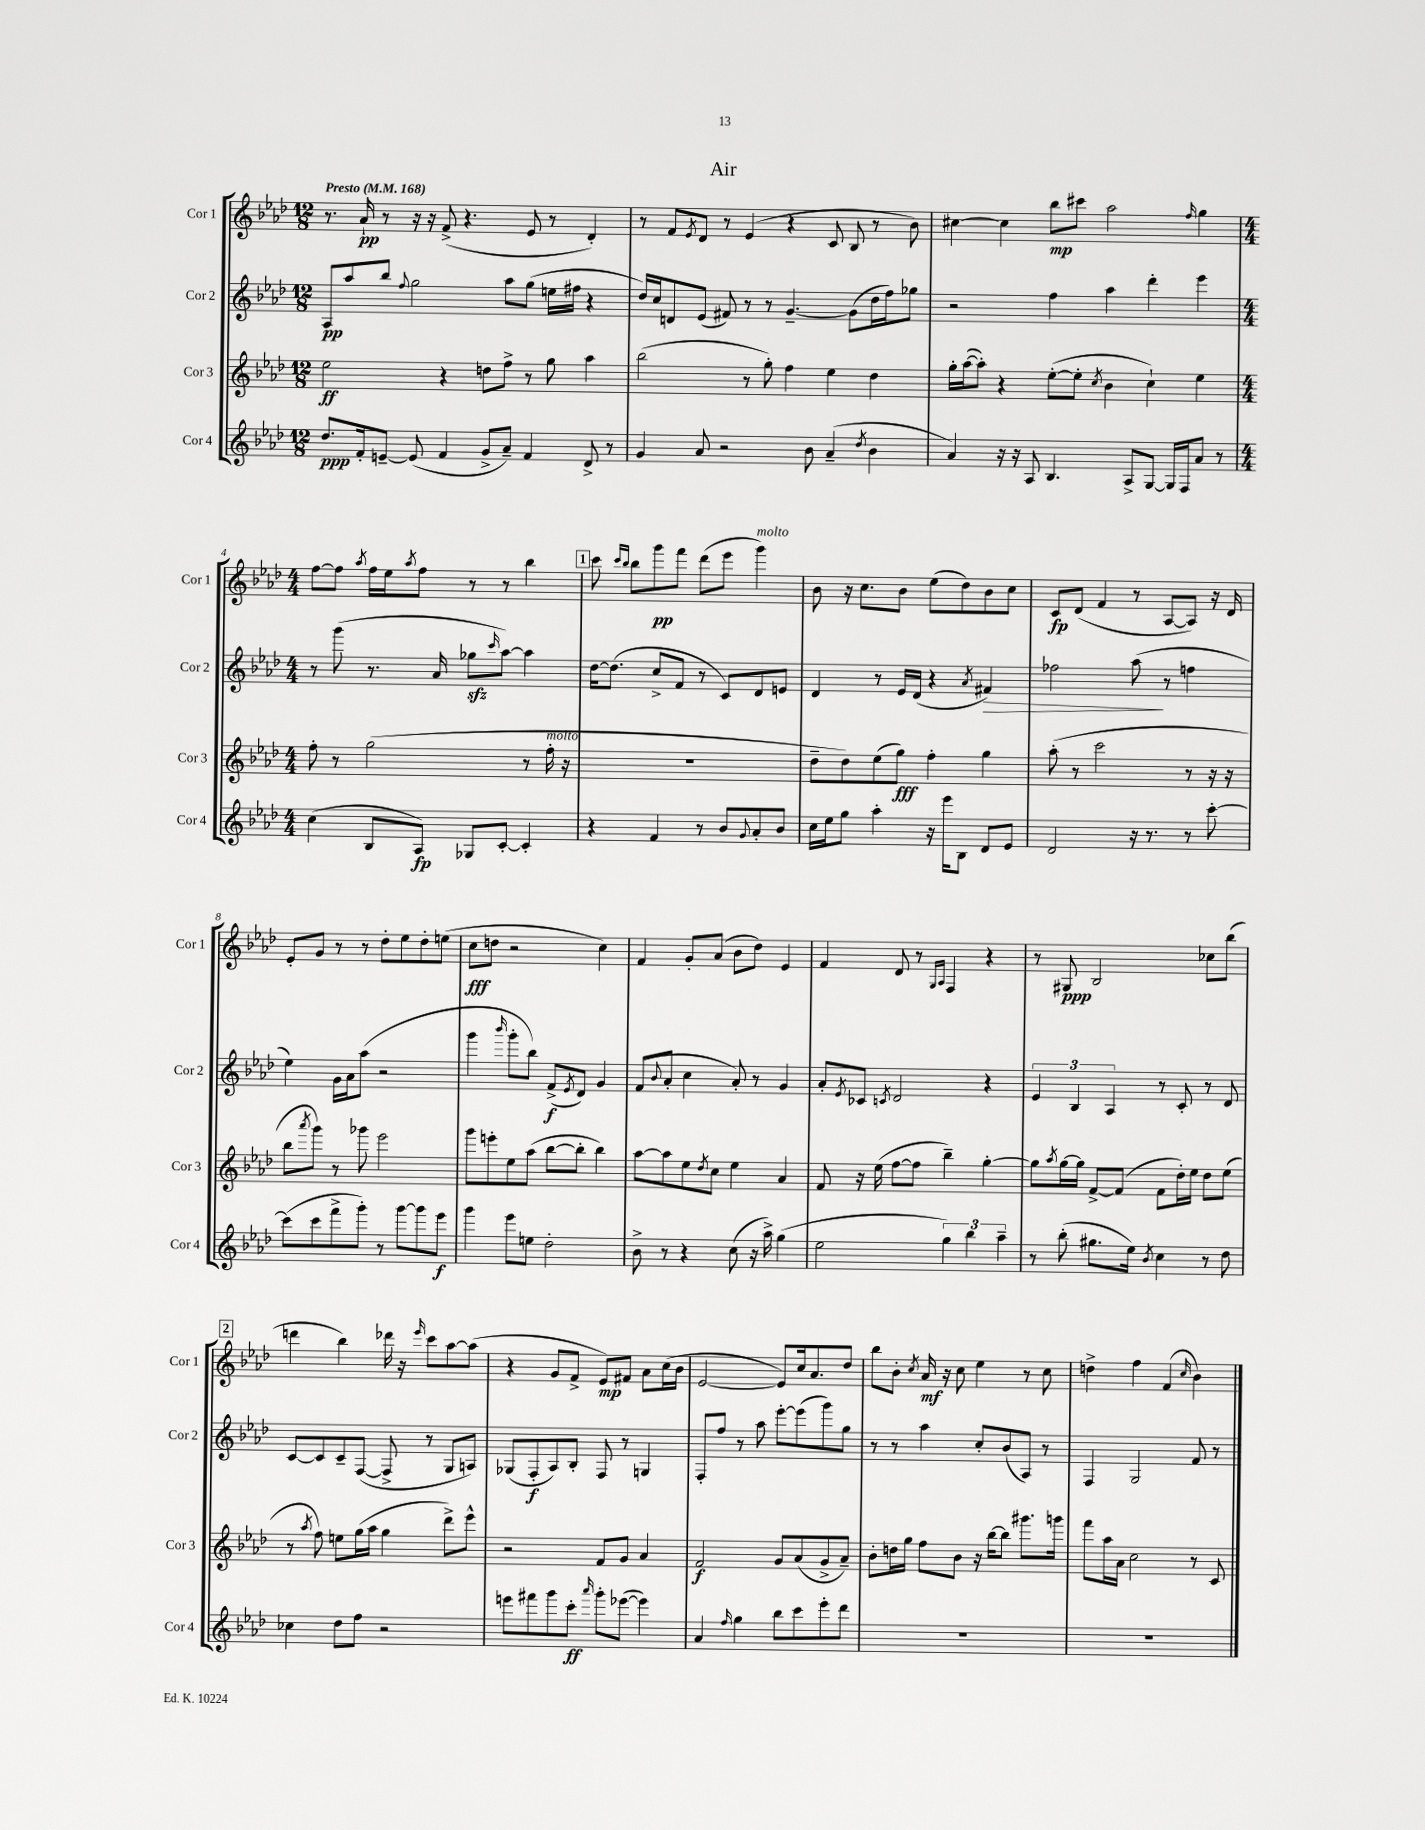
\header { title = "Air" }
<<
\new StaffGroup <<
\new Staff = "s0" \with { instrumentName = "Cor 1" shortInstrumentName = "Cor 1" } {
    \clef treble \key aes \major \numericTimeSignature \time 12/8 \tempo "Presto" 4 = 168
    r8. aes'16-!\pp r8 r16 r16 f'8->( r4. ees'8 r8 des'4-.) |
    r8 f'8 \acciaccatura { ees'8 } des'8 r8 ees'4( r4 c'8 bes8 r8 bes'8) |
    cis''4~ cis''4 bes''8\mp cis'''8 aes''2 \grace { f''16 } g''4 |
    \numericTimeSignature \time 4/4 f''8~ f''8 \acciaccatura { aes''8 } f''16 ees''16 \acciaccatura { aes''8 } f''8 r8 r8 bes''4 |
    \mark \markup { \box "1" } c'''8 \grace { c'''16 bes''16 } bes''8 g'''8\pp f'''8 des'''8( ees'''8 g'''4^\markup { \italic "molto" }) |
    bes'8 r16 c''8. bes'8 ees''8( des''8) bes'8 c''8 |
    c'8\fp des'8( f'4 r8 aes8~ aes8) r16 des'16 |
    ees'8-. g'8 r8 r8 des''8-. ees''8 des''8-. e''8( |
    c''8\fff d''8 r2 c''4) |
    f'4 g'8-. aes'8( bes'8 des''8) ees'4 |
    f'4 des'8 r8 \grace { g16 aes16 } f4 r4 |
    r8 gis8\ppp bes2 ces''8 bes''8( |
    \mark \markup { \box "2" } d'''4 bes''4) des'''16 r16 \grace { ees'''16 } c'''8 aes''8~ aes''8( |
    r4 g'8 f'8-> ees'8\mp) fis'8 aes'8 c''16( bes'16 |
    ees'2~ ees'8) c''16 aes'8. des''8 |
    bes''8 bes'8-. \acciaccatura { c''8 } aes'16\mf r16 c''8 ees''4 r8 c''8 |
    d''4-> f''4 f'4( \grace { c''16 } bes'4) \bar "|." |
}
\new Staff = "s1" \with { instrumentName = "Cor 2" shortInstrumentName = "Cor 2" } {
    \clef treble \key aes \major \numericTimeSignature \time 12/8
    aes8\pp aes''8 bes''8 \appoggiatura { f''8 } g''2 aes''8 g''8( e''16 fis''16 r4 |
    des''16) c''16 d'8 ees'8( fis'8) r8 r8 g'4.~-- g'8( des''16 f''16) ges''8 |
    r2 f''4 aes''4 des'''4-. ees'''4 |
    \numericTimeSignature \time 4/4 r8 g'''8( r8. aes'16 ges''8\sfz \grace { c'''16 } aes''8~) aes''4 |
    \mark \markup { \box "1" } des''16~ des''8.( c''8-> f'8 r8 c'8) des'8 e'8 |
    des'4 r8 ees'16 des'16( r4 \acciaccatura { aes'8 } fis'4\>) |
    fes''2 aes''8\!( r8 f''4 |
    ees''4) g'16 aes'16 aes''8( r2 |
    g'''4 \grace { bes'''16 } g'''8-. bes''8) f'8->\f( \acciaccatura { ees'8 } des'8) g'4 |
    f'8( \appoggiatura { bes'8 } aes'8-. c''4 aes'8-.) r8 g'4 |
    aes'8-. \acciaccatura { ees'8 } ces'8 \acciaccatura { c'8 } des'2 r4 |
    \tuplet 3/2 { ees'4 bes4 aes4 } r8 c'8-. r8 des'8 |
    \mark \markup { \box "2" } c'8~ c'8 c'8-- f8~( f8-> r8 g8 a8) |
    ges8( f8-.\f aes8) bes8-. f8 r8 g4 |
    f8-. f''8 r8 aes''8 ees'''8~-. ees'''8( g'''8) g''8 |
    r8 r8 aes''4 c''8-. bes'8( aes8) r8 |
    f4 g2 f'8 r8 \bar "|." |
}
\new Staff = "s2" \with { instrumentName = "Cor 3" shortInstrumentName = "Cor 3" } {
    \clef treble \key aes \major \numericTimeSignature \time 12/8
    ees''2\ff r4 d''8 f''8-> r8 g''8 aes''4 |
    bes''2( r8 g''8-.) f''4 ees''4 des''4 |
    g''16-. aes''16~( aes''8-.) r4 ees''8~-.( ees''8-. \acciaccatura { c''8 } bes'4 c''4-!) ees''4 |
    \numericTimeSignature \time 4/4 f''8-. r8 g''2( r8 f''16-.^\markup { \italic "molto" } r16 |
    \mark \markup { \box "1" } R1 |
    des''8-- des''8) ees''8( g''8\fff) f''4-. g''4 |
    aes''8-.( r8 c'''2 r8 r16 r16 |
    bes''8 \acciaccatura { aes'''8 } g'''8) r8 ges'''8 ees'''2 |
    g'''8 e'''8-. ees''8 aes''8( bes''8~ bes''8-. bes''4) |
    aes''8~ aes''8 ees''8 \acciaccatura { des''8 } c''8 ees''4 aes'4 |
    f'8 r16 ees''16( f''8~ f''8 bes''4--) g''4~-. |
    g''8 \acciaccatura { aes''8 } g''16~ g''16 f'8~-> f'8( f'8 des''16-.) ees''16 des''8 ees''8( |
    \mark \markup { \box "2" } r8 \acciaccatura { aes''8 } f''8) e''8 g''16( aes''16 g''4 des'''8->) ees'''8-^ |
    r2 f'8 g'8 aes'4 |
    f'2\f g'8 aes'8( g'8-> aes'8--) |
    bes'8-. d''16 g''16 f''8 bes'8 r16 bes''16~ bes''8 gis'''8. g'''16 |
    f'''8 aes''16 aes'16 c''2 r8 c'8 \bar "|." |
}
\new Staff = "s3" \with { instrumentName = "Cor 4" shortInstrumentName = "Cor 4" } {
    \clef treble \key aes \major \numericTimeSignature \time 12/8
    des''8.\ppp f'16-. e'8~-- e'8( f'4 g'8-> aes'8--) f'4 des'8-> r8 |
    g'4 aes'8 r2 bes'8 aes'4--( \acciaccatura { des''8 } bes'4 |
    aes'4) r16 r16 aes8 bes4. aes8-> g8~ g16 f16 aes'8 r8 |
    \numericTimeSignature \time 4/4 c''4( bes8 aes8\fp) ges8 c'8~-. c'4-. |
    \mark \markup { \box "1" } r4 f'4 r8 bes'8 \appoggiatura { g'8 } aes'8-. bes'8 |
    c''16 ees''16 g''8 aes''4-. r16 ees'''16 bes8 des'8 ees'8 |
    des'2 r16 r8. r8 c'''8~-. |
    c'''8( c'''8 f'''8-> g'''8-.) r8 g'''8~ g'''8 ees'''8\f |
    g'''4 ees'''8 e''8 des''2-. |
    bes'8-> r8 r4 c''8( r16 aes''16->) g''4( |
    ees''2 \tuplet 3/2 { g''4) bes''4 aes''4-- } |
    r8 bes''8-.( gis''8. ees''16) \acciaccatura { bes'8 } c''4 r8 des''8 |
    \mark \markup { \box "2" } ces''4 des''8 f''8 r2 |
    e'''8 fis'''8 g'''8 c'''8-.\ff \grace { aes'''16 } g'''8-. ees'''8~( ees'''4) |
    aes'4 \grace { f''16 } g''4 bes''8 c'''8 ees'''8-. des'''8 |
    R1 |
    R1 \bar "|." |
}
>>
>>
